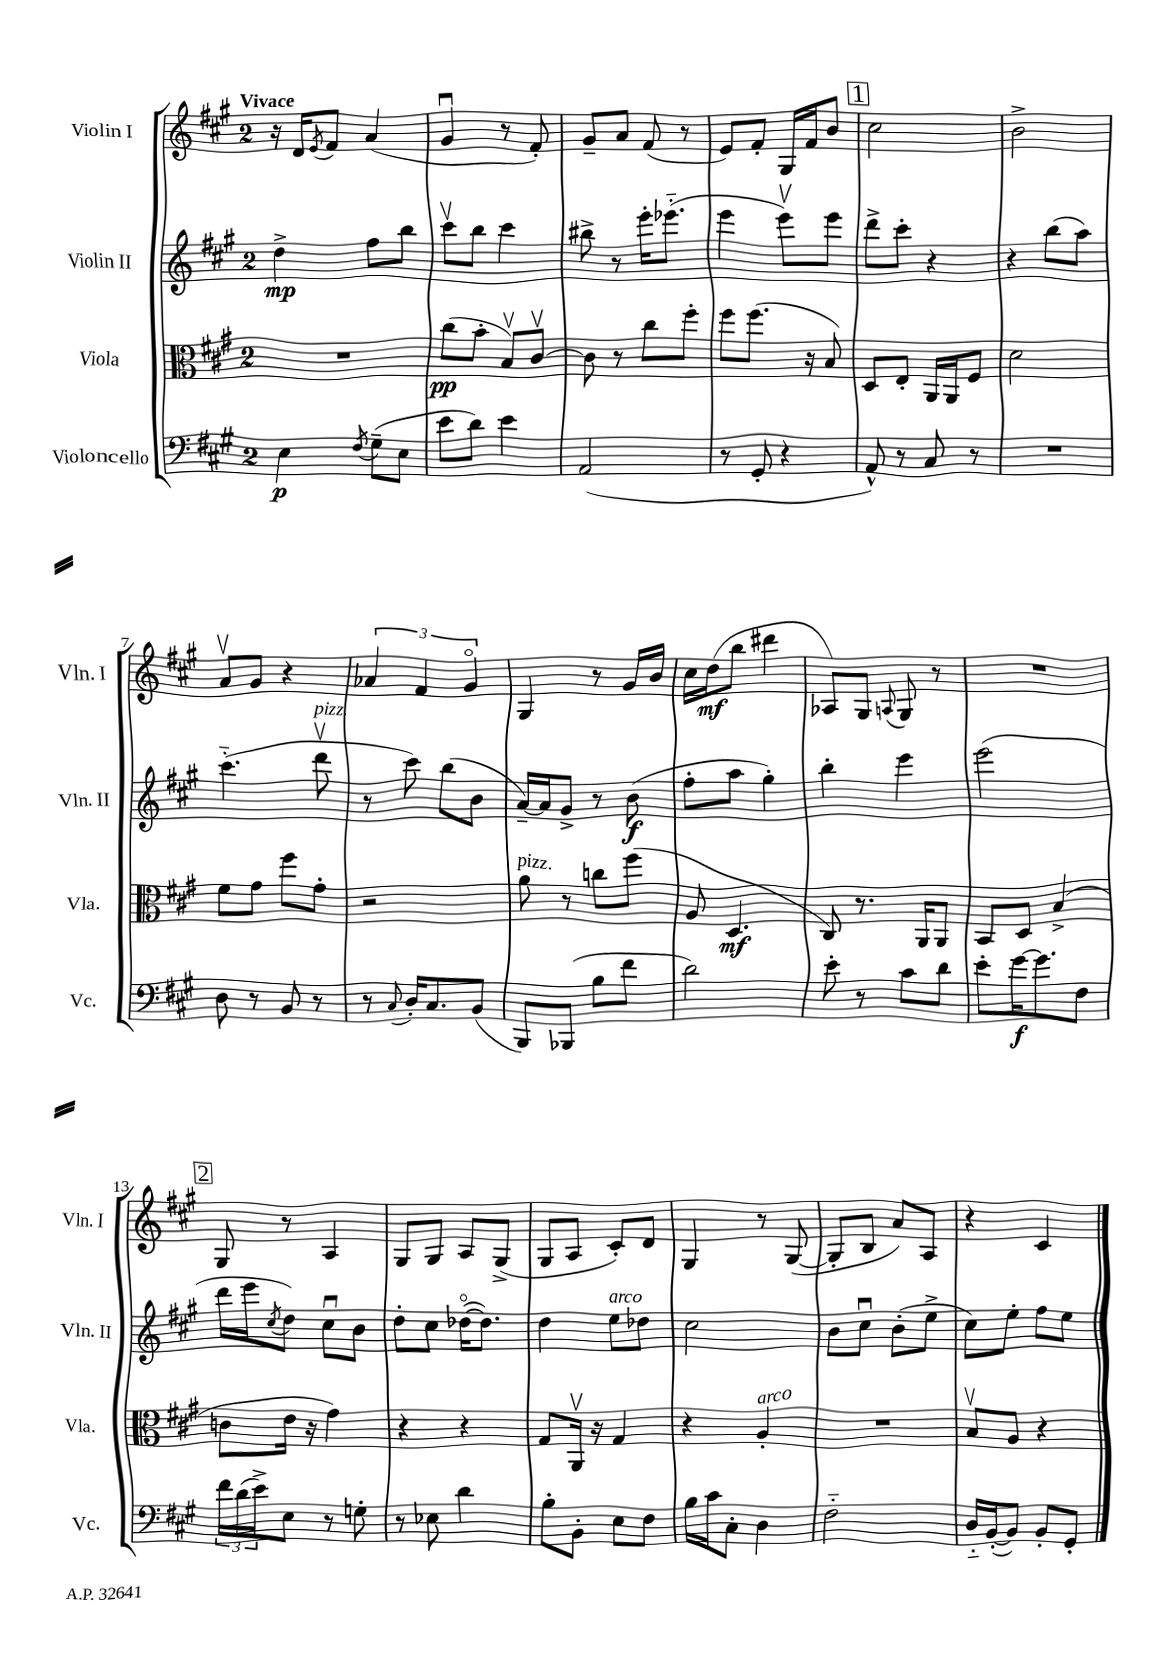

**kern	**kern	**kern	**kern
*staff4	*staff3	*staff2	*staff1
*clefF4	*clefC3	*clefG2	*clefG2
*k[f#c#g#]	*k[f#c#g#]	*k[f#c#g#]	*k[f#c#g#]
*M2/4	*M2/4	*M2/4	*M2/4
4E	2r	4dd^	16r
.	.	.	16d
.	.	.	8qe
.	.	.	8f#
8qF#	.	.	.
(8G#~	.	8ff#	(4a
8E	.	8bb	.
=	=	=	=
8e	(8cc#	8ccc#v	4g#u
8d)	8b'	8bb	.
4e	8Bv)	4ccc#	8r
.	[8c#v	.	8f#')
=	=	=	=
(2AA	8c#]	8bb#^	8g#~
.	8r	8r	8a
.	8cc#	16eee'	(8f#
.	.	(8.eee-'~	.
.	8ff#'	.	8r
=	=	=	=
8r	8ff#	4eee	8e)
8GG#'	(8.ff#	.	8f#'
4r	.	8eeev)	16G#
.	16r	.	16f#
.	8B)	8eee	8b
=	=	=	=
8AA^^)	8D	8ddd^	2cc#
8r	8E'	8ccc#'	.
8C#	16AA	4r	.
.	16AA	.	.
8r	8F#	.	.
=	=	=	=
2r	2d	4r	2b^
.	.	(8bb	.
.	.	8aa)	.
=	=	=	=
8D	8f#	(4.ccc#'~	8av
8r	8g#	.	8g#
8BB	8ff#	.	4r
8r	8g#'	8dddv	.
=	=	=	=
8r	2r	8r	6a-
8qqC#	.	.	.
16D'	.	8ccc#)	.
.	.	.	6f#
8.C#	.	.	.
.	.	(8bb	.
.	.	.	6g#o
(8BB	.	8b	.
=	=	=	=
8BBB)	8a	[16a~)	4G#
.	.	16a]	.
(8BBB-	8r	8g#^	.
8B	8cc	8r	8r
8f#	(8ff#	(8b	16g#
.	.	.	16b
=	=	=	=
2d)	8A	8ff#'	16cc#
.	.	.	(16dd
.	4.D	8aa	8bb
.	.	4gg#')	4ddd#
=	=	=	=
8e'	8C#)	4bb'	8A-)
8r	8.r	.	8G#
.	.	.	8qqA
8c#	.	4eee	8G#
.	16AA	.	.
8d	8AA	.	8r
=	=	=	=
8e'	8BB	(2eee	2r
[16g#	8D	.	.
8.g#]	.	.	.
.	(4B^	.	.
8F#	.	.	.
=	=	=	=
24f#	8c	16ddd	8G#
(24d	.	.	.
.	.	16eee	.
24e^)	.	.	.
.	.	8qcc#	.
8E	16e	8dd)	8r
.	16r	.	.
8r	4g#)	8cc#u	4A
8G'	.	8b	.
=	=	=	=
8r	4r	8dd'	8G#
8E-	.	8cc#	8G#
4d	4r	([16dd-o	8A
.	.	8.dd-])	.
.	.	.	(8G#^
=	=	=	=
8B'	8G#	4dd	8G#
8BB'	16AAv	.	8A
.	16r	.	.
8E	4G#	8ee	8c#')
8F#	.	8dd-	8d
=	=	=	=
16B	4r	2cc#	4G#
16c#	.	.	.
8C#'	.	.	.
4D	4A'	.	8r
.	.	.	([8G#
=	=	=	=
2F#'~	2r	8b	8G#']
.	.	8cc#u	8B
.	.	(8b'	8a)
.	.	8ee^	8A
=	=	=	=
16D'~	8Bv	8cc#)	4r
([16BB'	.	.	.
8BB])	8A	8ee'	.
8BB'	4r	8ff#	4c#
8GG#'	.	8ee	.
==	==	==	==
*-	*-	*-	*-
